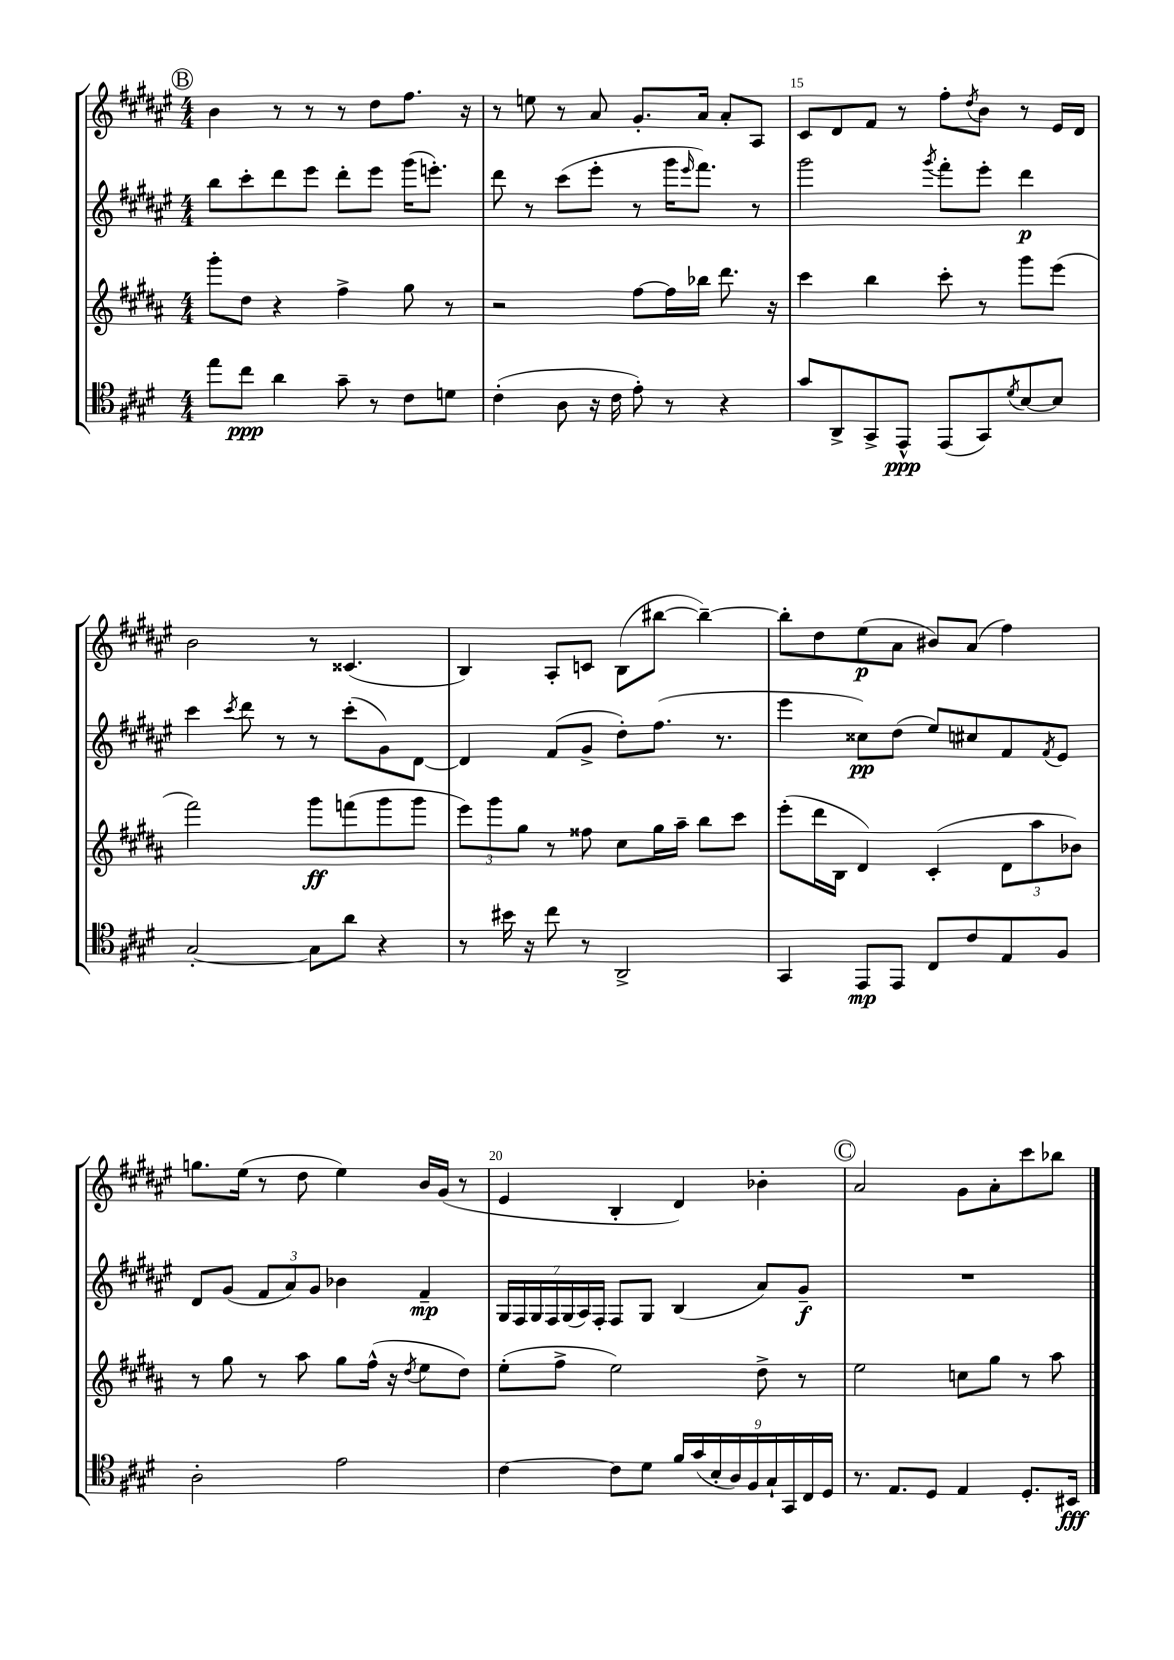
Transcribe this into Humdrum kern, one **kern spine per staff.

**kern	**kern	**kern	**kern
*staff4	*staff3	*staff2	*staff1
*clefC4	*clefG2	*clefG2	*clefG2
*k[f#c#g#d#]	*k[f#c#g#d#a#]	*k[f#c#g#d#a#e#]	*k[f#c#g#d#a#e#]
*M4/4	*M4/4	*M4/4	*M4/4
8ee	8ggg#'	8bb	4b
8cc#	8dd#	8ccc#'	.
4a	4r	8ddd#	8r
.	.	8eee#	8r
8g#~	4ff#^	8ddd#'	8r
8r	.	8eee#	8dd#
8c#	8gg#	(16ggg#	8.ff#
.	.	8.eee')	.
8d	8r	.	.
.	.	.	16r
=	=	=	=
(4c#'	2r	8ddd#	8r
.	.	8r	8ee
8A	.	(8ccc#	8r
16r	.	8eee#'	8a#
16c#	.	.	.
8e')	[8ff#	8r	8.g#'
8r	16ff#]	16ggg#	.
.	.	16qqeee#	.
.	16bb-	8.fff#)	16a#
4r	8.ddd#	.	8a#'
.	.	8r	8A#
.	16r	.	.
=	=	=	=
8g#	4ccc#	2ggg#	8c#
8AA^	.	.	8d#
8GG#^	4bb	.	8f#
8EE^^	.	.	8r
.	.	8qggg#	.
(8EE	8ccc#'	8fff#'	8ff#'
.	.	.	8qdd#
8GG#)	8r	8eee#'	8b
8qd#	.	.	.
[8B	8ggg#	4ddd#	8r
8B]	(8eee	.	16e#
.	.	.	16d#
=	=	=	=
[2G#'	2fff#)	4ccc#	2b
.	.	8qccc#	.
.	.	8ddd#	.
.	.	8r	.
8G#]	8ggg#	8r	8r
8a	(8fff	(8ccc#'	(4.c##
4r	8ggg#	8g#)	.
.	8ggg#	[8d#	.
=	=	=	=
8r	12eee)	4d#]	4B)
.	12ggg#	.	.
16b#	.	.	.
.	12gg#	.	.
16r	.	.	.
8cc#	8r	(8f#	8A#'
8r	8ff##	8g#^	8c
2AA^	8cc#	8dd#')	(8B
.	16gg#	(8.ff#	[8bb#
.	16aa#~	.	.
.	8bb	.	4bb#~_)
.	.	8.r	.
.	8ccc#	.	.
=	=	=	=
4GG#	(8eee'	4eee#	8bb#']
.	16ddd#	.	8dd#
.	16B	.	.
8EE	4d#)	8cc##)	(8ee#
8EE	.	(8dd#	8a#
8C#	(4c#'	8ee#)	8b#)
8c#	.	8cc#	(8a#
8E	12d#	8f#	4ff#)
.	12aa#	.	.
.	.	8qf#	.
8F#	.	8e#	.
.	12b-)	.	.
=	=	=	=
2A'	8r	8d#	8.gg
.	8gg#	(8g#	.
.	.	.	(16ee#
.	8r	12f#	8r
.	.	12a#)	.
.	8aa#	.	8dd#
.	.	12g#	.
2e	8gg#	4b-	4ee#)
.	(16ff#^^	.	.
.	16r	.	.
.	8qdd#	.	.
.	8ee	4f#~	16b
.	.	.	(16g#
.	8dd#)	.	8r
=	=	=	=
[4c#	(8ee'	28G#	4e#
.	.	28F#	.
.	.	28G#	.
.	.	28F#	.
.	8ff#^	.	.
.	.	(28G#	.
.	.	28A#)	.
.	.	28F#'	.
8c#]	2ee)	8F#	4B'
8d#	.	8G#	.
18f#	.	(4B	4d#)
(18g#	.	.	.
18B'	.	.	.
18A)	.	.	.
18F#	.	.	.
.	8dd#^	8a#)	4b-'
18G#`	.	.	.
18GG#	.	.	.
.	8r	8g#~	.
18C#	.	.	.
18D#	.	.	.
=	=	=	=
8.r	2ee	1r	2a#
8.E	.	.	.
8D#	.	.	.
4E	8cc	.	8g#
.	8gg#	.	8a#'
8.D#'	8r	.	8ccc#
.	8aa#	.	8bb-
16BB#	.	.	.
==	==	==	==
*-	*-	*-	*-
